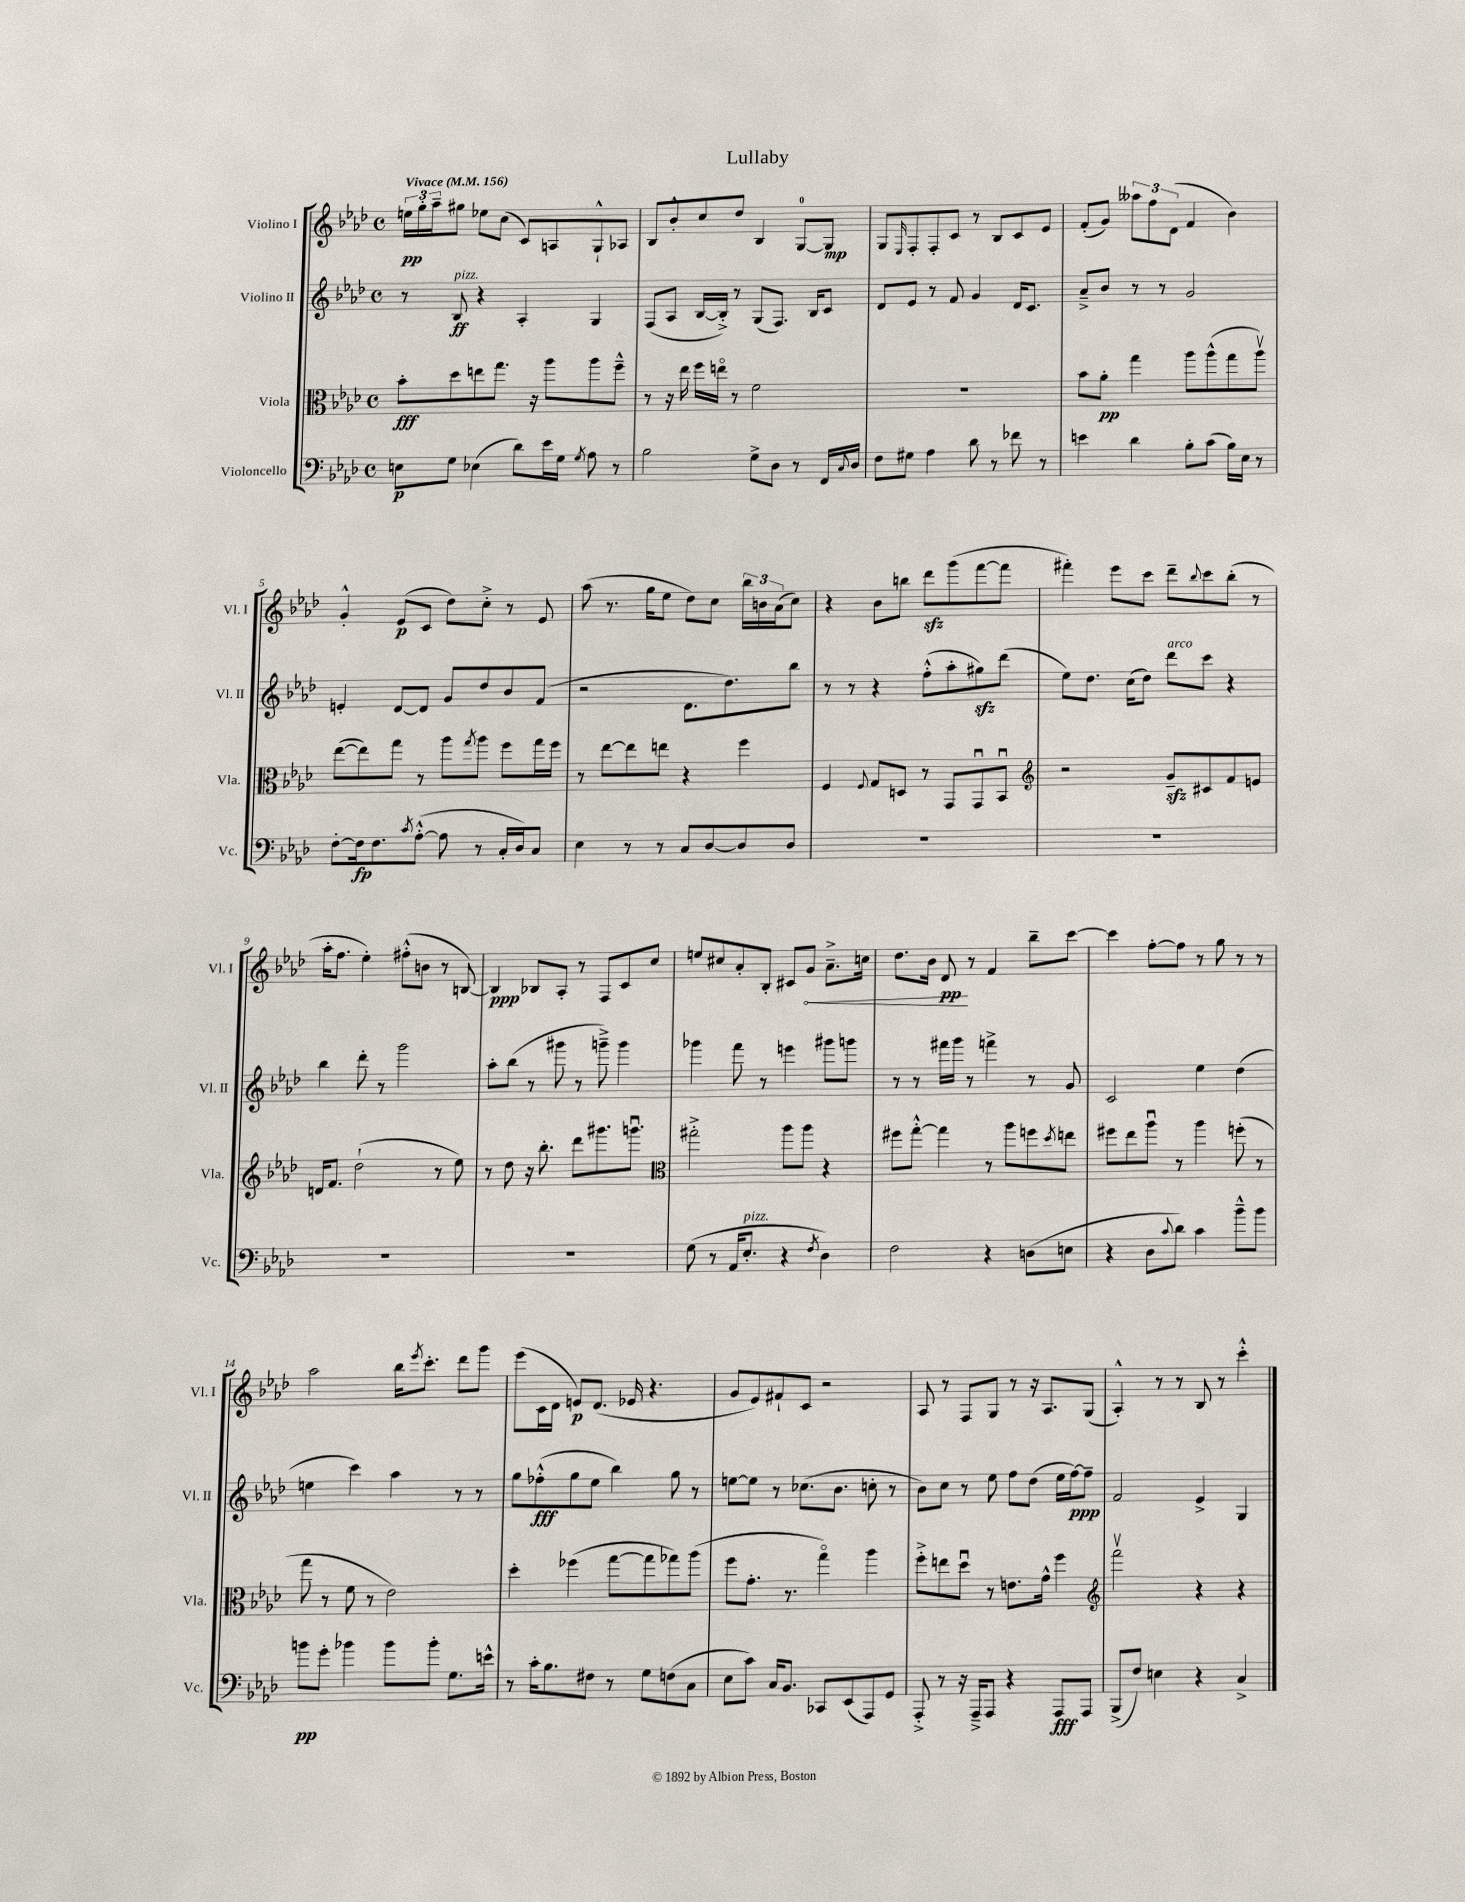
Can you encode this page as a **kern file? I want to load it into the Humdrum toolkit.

**kern	**kern	**kern	**kern
*staff4	*staff3	*staff2	*staff1
*clefF4	*clefC3	*clefG2	*clefG2
*k[b-e-a-d-]	*k[b-e-a-d-]	*k[b-e-a-d-]	*k[b-e-a-d-]
*M4/4	*M4/4	*M4/4	*M4/4
*met(c)	*met(c)	*met(c)	*met(c)
*MM156	*MM156	*MM156	*MM156
8E\L	8b-'\L	8r	24ee\LL
.	.	.	24gg'\
.	.	.	24aa-~\J
8G\J	8dd-\	8B-/	8gg#\J
(4E-\	8ee\	4r	8ee-\L
.	8.gg\J	.	(8cc\J
8d-\L)	.	4A-'/	8c/L)
.	16r	.	.
16e-\L	8aa-\L	.	8A/
16G\JJ	.	.	.
8qG/	.	.	.
8A-\	8aa-\	4G/	8G`^^/
8r	8ff~^^\J	.	8A-/J
=	=	=	=
2B-\	8r	(8F/L	8B-/L
.	16r	8A-/J	8b-'^^/
.	16ee-\	.	.
.	16ff\LL	[16B-/LL	8cc/
.	16eeo\JJ	16B-'^/]JJ)	.
.	8r	8r	8dd-/J
8G^\L	2f\	(8G/L	4B-/
8D-\J	.	8.F/J)	.
8r	.	.	[8G/L
.	.	16B-/LK	.
16FF/LL	.	8c/J	8G/]J
8qqC/	.	.	.
16D-/JJ	.	.	.
=	=	=	=
8F\L	1r	8d-/L	8G/L
.	.	.	16qqE-/
8G#\J	.	8e-/J	8F'/
4A-\	.	8r	8F'/
.	.	8f/	8c/J
8d-\	.	4g/	8r
8r	.	.	8B-/L
8f-\	.	16d-/LK	8c/
.	.	8.c/J	.
8r	.	.	8e-/J
=	=	=	=
4e\	8b-\L	8a-~^/L	(8f'/L
.	8a-'\J	8b-/J	8g/J)
4d-\	4gg\	8r	12aa--\L
.	.	.	12ff\
.	.	8r	.
.	.	.	(12d-\J
8B-'\L	8aa-\L	2g/	4f/
(8c\J	(8aa-^^\	.	.
16B-\LL)	8gg\	.	4b-\)
16E-\JJ	.	.	.
8r	8aa-v\J)	.	.
=	=	=	=
[8F'\L	([8ee-\L	4e'/	4g'^^/
16F\]k	8ee-\])	.	.
8.F\	.	.	.
.	8gg\J	[8d-/L	(8e-/L
8qc/	.	.	.
([8A-'^^\J	8r	8d-/]J	8c/J
8A-\]	8aa-\L	8g/L	8dd-\L)
.	8qgg/	.	.
8r	8aa-\J	8dd-/	8cc'^\J
16C'/LL	8ff\L	8b-/	8r
16D-/J)	.	.	.
8C/J	16gg\L	(8f/J	8e-/
.	16ff\JJ	.	.
=	=	=	=
4E-\	8r	2r	(8aa-\
.	[8ee-\L	.	8.r
8r	8ee-\]	.	.
.	.	.	16gg\LK
8r	8ee\J	.	8ee-\J
8C/L	4r	8.d-\L	8dd-\L)
[8D-/	.	.	8cc\J
.	.	8.dd-\)	.
8D-/]	4ff\	.	24bb-\LL
.	.	.	24b\
.	.	.	(24a-\J
8D-/J	.	8bb-\J	8cc\J)
=	=	=	=
1r	4F/	8r	4r
.	.	8r	.
.	8qqF/	.	.
.	8G/L	4r	8b-\L
.	8D/J	.	8bb\J
.	8r	(8ff'^^\L	8ddd-\L
.	8GG/L	8aa-'\	(8ggg\
.	8GGu/	8gg#\)	[8fff\
.	8BB-u/J	(8ddd-\J	8fff\]J
=	=	=	=
*	*clefG2	*	*
1r	2r	8ee-\L)	4fff#'\)
.	.	8.dd-\J	.
.	.	.	8eee-\L
.	.	(16cc\LK	.
.	.	8dd-\J)	8ccc\J
.	8g~/L	8ddd-\L	8ddd-~\L
.	.	.	8qqbb-/
.	8c#/	8ccc\J	8ccc\
.	8f/	4r	(8bb-'\J
.	8e/J	.	8r
=	=	=	=
1r	16d/LK	4bb-\	16aa-'\LK
.	8.f/J	.	8.ff\J
.	(2dd-`\	8ddd-'\	4ee-'\)
.	.	8r	.
.	.	2ggg\	(8ff#'^^\L
.	.	.	8b\J
.	8r	.	8r
.	8ee-\)	.	[8B/)
=	=	=	=
1r	8r	8aa-'\L	4B/]
.	8dd-\	(8bb-\J	.
.	16r	8r	8B-/L
.	8.bb-'\	.	.
.	.	8ggg#\	8A-'/J
.	8ddd-\L	8r	8r
.	8.ggg#\	8ggg~^\)	8F/L
.	.	4ggg\	8c/
.	8.gggu\J	.	.
.	.	.	8cc/J
=	=	=	=
*	*clefC3	*	*
(8G\	2gg#'^\	4ggg-\	8ee/L
8r	.	.	8cc#/
16AA-/LK	.	8fff\	8a-'/
8.E-'/J	.	.	.
.	.	8r	8B-'/J
4r	8aa-\L	4eee\	8c#/L
.	8aa-\J	.	8g/J
8qF/	.	.	.
4D-\)	4r	8ggg#\L	8.a-~^\L
.	.	8ggg\J	.
.	.	.	16cc\Jk
=	=	=	=
2F\	8ff#\L	8r	8.dd-\L
.	[8gg'^^\J	8r	.
.	.	.	16b-\Jk
.	4gg\]	16fff#\LL	8d-/
.	.	16ggg\JJ	.
.	.	8r	8r
4r	8r	4fff^\	4f/
.	8aa-\L	.	.
(8D\L	8ff\	8r	8bb-~\L
.	8qdd-/	.	.
8E\J	8ee\J	8g/	[8ccc\J
=	=	=	=
4r	8ff#\L	2c/	4ccc\]
.	8ee-\	.	.
8D-\L	8aa-u\J	.	[8ff'\L
8qqc/	.	.	.
8d-\J)	8r	.	8ff\]J
4c\	4aa-\	4ee-\	8r
.	.	.	8gg\
8b-~^^\L	(8ff'\	(4dd-\	8r
8b-\J	8r	.	8r
=	=	=	=
8b\L	8gg\	4ee\	2aa-\
8g'\J	8r	.	.
4b-\	8f\	4ccc\)	.
.	8r	.	.
8b-\L	2e-\)	4aa-\	16bb-\LK
.	.	.	8qeee-/
.	.	.	8.ccc'\J
8b-'\J	.	.	.
8.G\L	.	8r	8ddd-\L
.	.	8r	8ggg\J
16e^^\Jk	.	.	.
=	=	=	=
8r	4dd-'\	8gg\L	(8eee-\L
16c'\LK	.	(8ff-'^^\	16c\L
8.B-\	.	.	16d-\JJ
.	(4ff-\	8gg\	8e/L)
8F#\J	.	8ee-\J	(8.d-/J
8r	[8gg\L	4bb-\)	.
.	.	.	16e-/
8G\L	8gg\]	.	4.r
(8F\	8gg-\)	8gg\	.
8C\J	(8aa-\J	8r	.
=	=	=	=
8E-\L	8ff\L	[8ee\L	8g/L
8c\J)	8.g'\J	8ee\]J	8e-/)
16C/LK	.	8r	8f#`/
8.BB-/J	8.r	.	.
.	.	(8.cc-\L	8c/J
8CC-/L	4ggo\)	.	2r
.	.	8.b-\J	.
(8EE-/	.	.	.
8AAA-/)	4aa-\	8cc'\	.
8GG/J	.	8r	.
=	=	=	=
8AAA-'^/	8ff'^\L	8b-\L)	8A-/
8r	8ee\	8cc\J	8r
16r	8dd-u\J	8r	8F/L
16AAA-~^/LK	.	.	.
8AAA-/J	8r	8ee-\	8G/J
4r	8.e\L	8ff\L	8r
.	.	(8dd-\J	16r
.	16g^^\Jk	.	8.A-/L
8AAA-/L	4ff\	16ee-\LL	.
.	.	[16ff\J)	.
8AAA-/J	.	8ff~\]J	(8G/J
=	=	=	=
*	*clefG2	*	*
(8BBB-^/L	2fffv\	2f/	4A-'^^/)
8F/J)	.	.	.
4E\	.	.	8r
.	.	.	8r
4r	4r	4e-^/	8B-/
.	.	.	8r
4C^/	4r	4G/	4ccc'^^\
==	==	==	==
*-	*-	*-	*-
